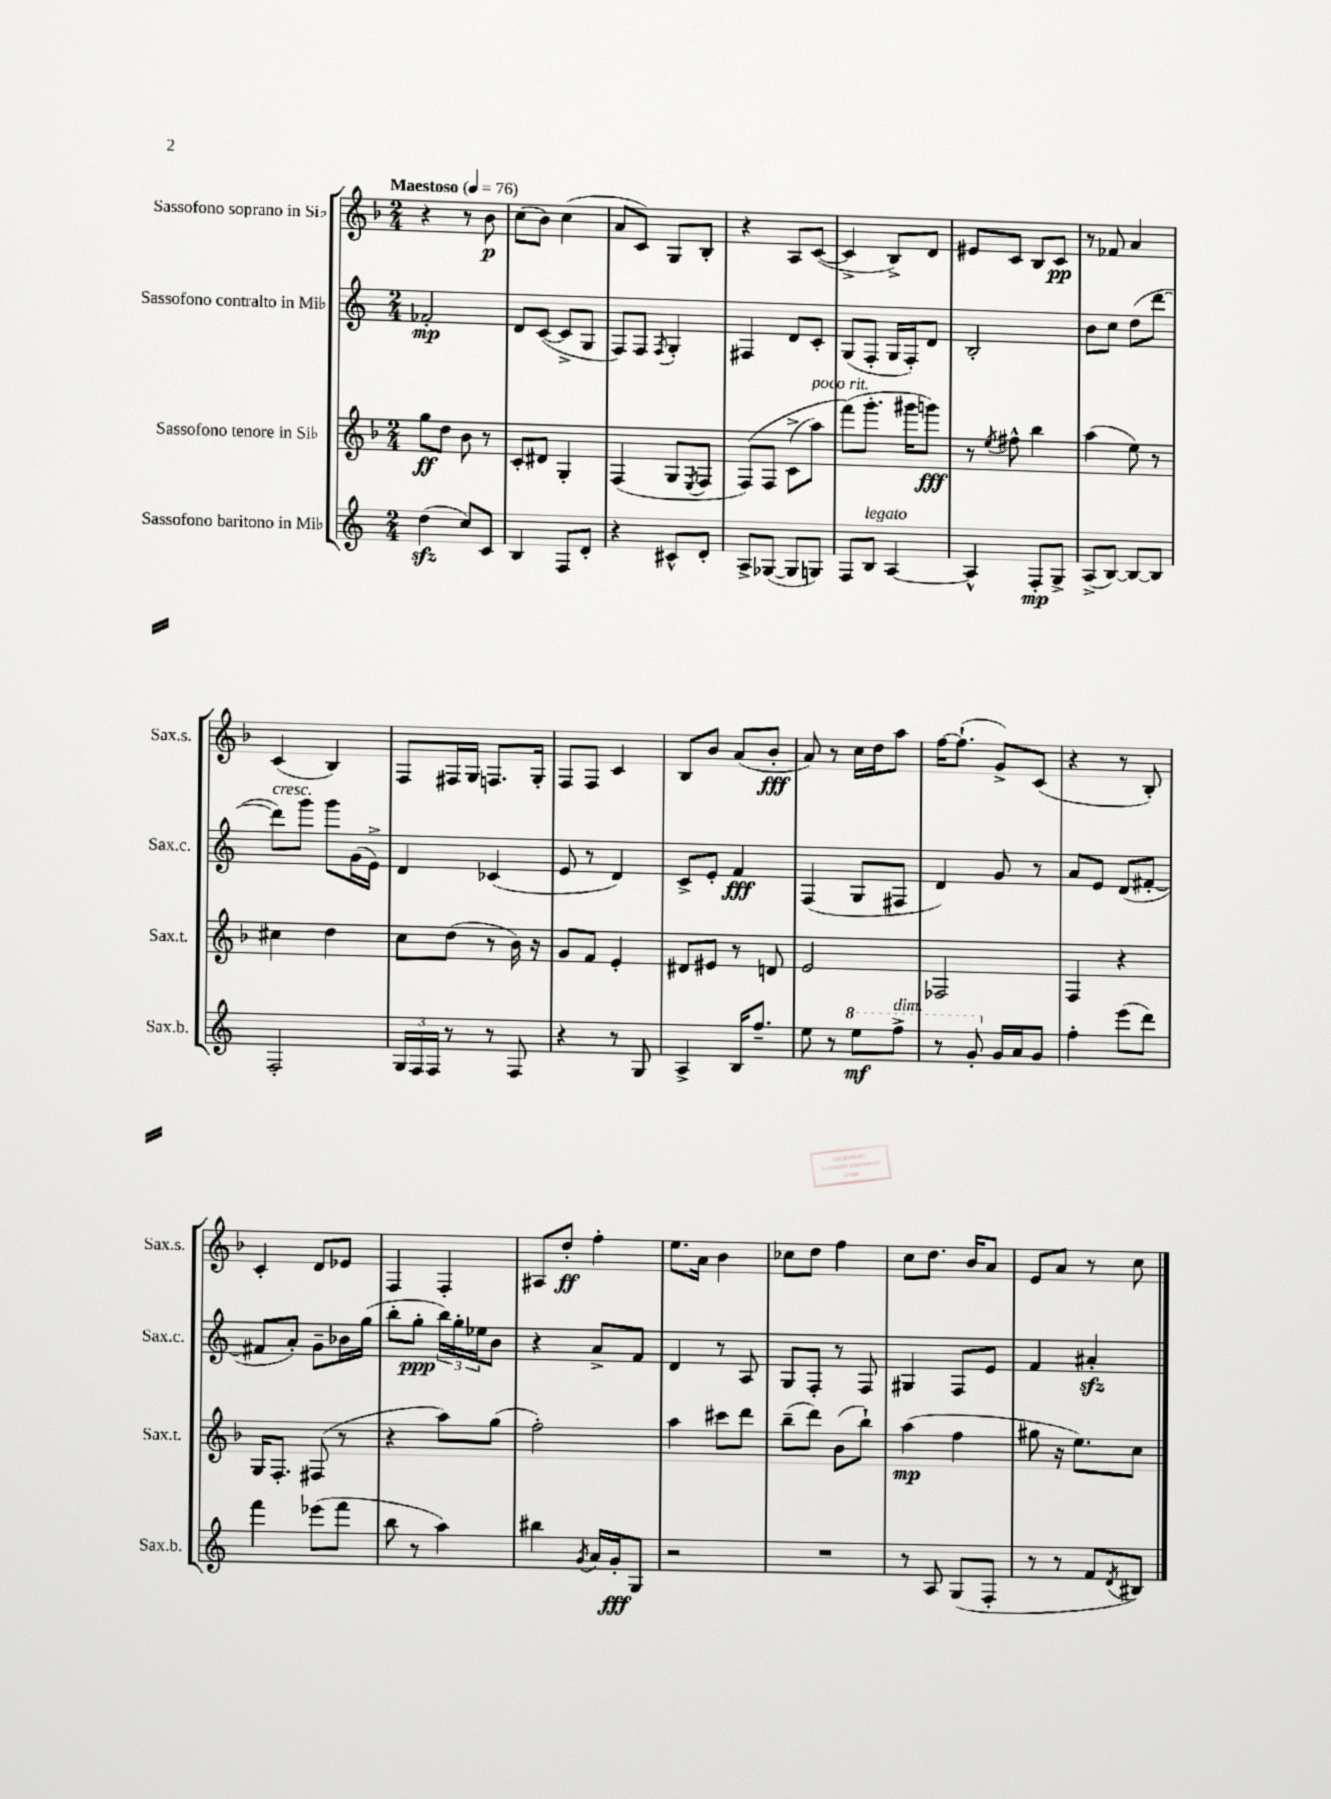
<<
\new StaffGroup <<
\new Staff = "s0" \with { instrumentName = "Sassofono soprano in Sib" shortInstrumentName = "Sax.s." } {
    \clef treble \key f \major \numericTimeSignature \time 2/4 \tempo "Maestoso" 4 = 76
    r4 r8 bes'8\p |
    c''8( bes'8) c''4( |
    a'8 c'8) g8 bes8-. |
    r4 a8 c'8~( |
    c'4-> bes8->) d'8 |
    eis'8 c'8 bes8 c'8\pp |
    r8 fes'8 a'4 |
    c'4( bes4) |
    f8 fis16 g16 f8. g16-. |
    f8 f8 c'4 |
    bes8 bes'8 a'8( bes'8-.\fff |
    a'8) r8 c''16 d''16 a''8 |
    f''16~ f''8.-!( g'8->) c'8( |
    r4 r8 bes8-.) |
    c'4-. d'8 ees'8 |
    f4 f4-. |
    ais8 d''8-.\ff f''4-. |
    e''8. a'16 bes'4 |
    ces''8 d''8 f''4 |
    c''8 d''8. bes'16 a'8 |
    e'8 a'8 r8 c''8 \bar "|." |
}
\new Staff = "s1" \with { instrumentName = "Sassofono contralto in Mib" shortInstrumentName = "Sax.c." } {
    \clef treble \key c \major \numericTimeSignature \time 2/4
    fes'2-.\mp |
    d'8 c'8~( c'8-> g8 |
    f8) f8 \acciaccatura { f8 } g4-. |
    fis4 d'8 c'8-. |
    g8( f8-. g16 f16-.) d'8 |
    b2-. |
    b'8 c''8 d''8( d'''8~ |
    d'''8^\markup { \italic "cresc." }) g'''8 g'''8 g'16( e'16->) |
    d'4 ces'4( |
    e'8 r8 d'4) |
    c'8-> e'8-. f'4\fff |
    f4( g8 fis8 |
    d'4) g'8 r8 |
    a'8 e'8 d'8( fis'8~-. |
    fis'8 a'8-.) g'8-- bes'16 g''16( |
    b''8-. g''8-.\ppp \tuplet 3/2 { b''16) g''16-. ees''16 } b'8 |
    r4 a'8-> f'8 |
    d'4 r8 a8 |
    g8 f8-. r8 f8 |
    gis4 f8 e'8 |
    f'4 ais'4-.\sfz \bar "|." |
}
\new Staff = "s2" \with { instrumentName = "Sassofono tenore in Sib" shortInstrumentName = "Sax.t." } {
    \clef treble \key f \major \numericTimeSignature \time 2/4
    g''8\ff d''8 bes'8 r8 |
    c'8-. dis'8 g4-. |
    f4( g8 \acciaccatura { e8 } f8 |
    f8)\( f8 c'8->( a''8^\markup { \italic "poco rit." }) |
    f'''8(\) g'''8.-. gis'''16 g'''8\fff) |
    r8 \acciaccatura { e''8 } fis''8-^ bes''4 |
    a''4( e''8) r8 |
    cis''4 d''4 |
    c''8 d''8( r8 bes'16) r16 |
    g'8 f'8 e'4-. |
    dis'8 eis'8 r8 d'8 |
    e'2 |
    fes2 |
    f4 r4 |
    g16 f8.-. fis8( r8 |
    r4 a''8) g''8( |
    f''2-.) |
    a''4 cis'''8 d'''8 |
    bes''8--( d'''8) bes'8( bes''8-!) |
    a''4\mp( f''4 |
    gis''8 r16 e''8.) c''8 \bar "|." |
}
\new Staff = "s3" \with { instrumentName = "Sassofono baritono in Mib" shortInstrumentName = "Sax.b." } {
    \clef treble \key c \major \numericTimeSignature \time 2/4
    d''4\sfz( c''8) c'8 |
    b4 f8 d'8-. |
    r4 cis'8-^ d'8-. |
    a8-> ges8~( ges8 g8) |
    f8 b8^\markup { \italic "legato" } a4~ |
    a4-^ f8-.\mp g8-> |
    a8->( b8~) b8~ b8 |
    f2-. |
    \tuplet 3/2 { g16 f16 f16 } r8 r8 f8 |
    r4 r8 g8 |
    a4-> b16 f''8.-- |
    e''8 r8 \ottava #1 e'''8\mf f'''8->^\markup { \italic "dim." } |
    r8 g''8-. \ottava #0 g'16 a'16 g'8 |
    f''4-. e'''8( d'''8) |
    f'''4 ees'''8( f'''8 |
    b''8 r8 a''4) |
    bis''4 \acciaccatura { g'8 } a'16 g'16-.\fff g8 |
    r2 |
    R2 |
    r8 a8 g8( f8-. |
    r8 r8 f'8 \acciaccatura { d'8 } bis8) \bar "|." |
}
>>
>>
\layout { \context { \Score \remove "Bar_number_engraver" } }
